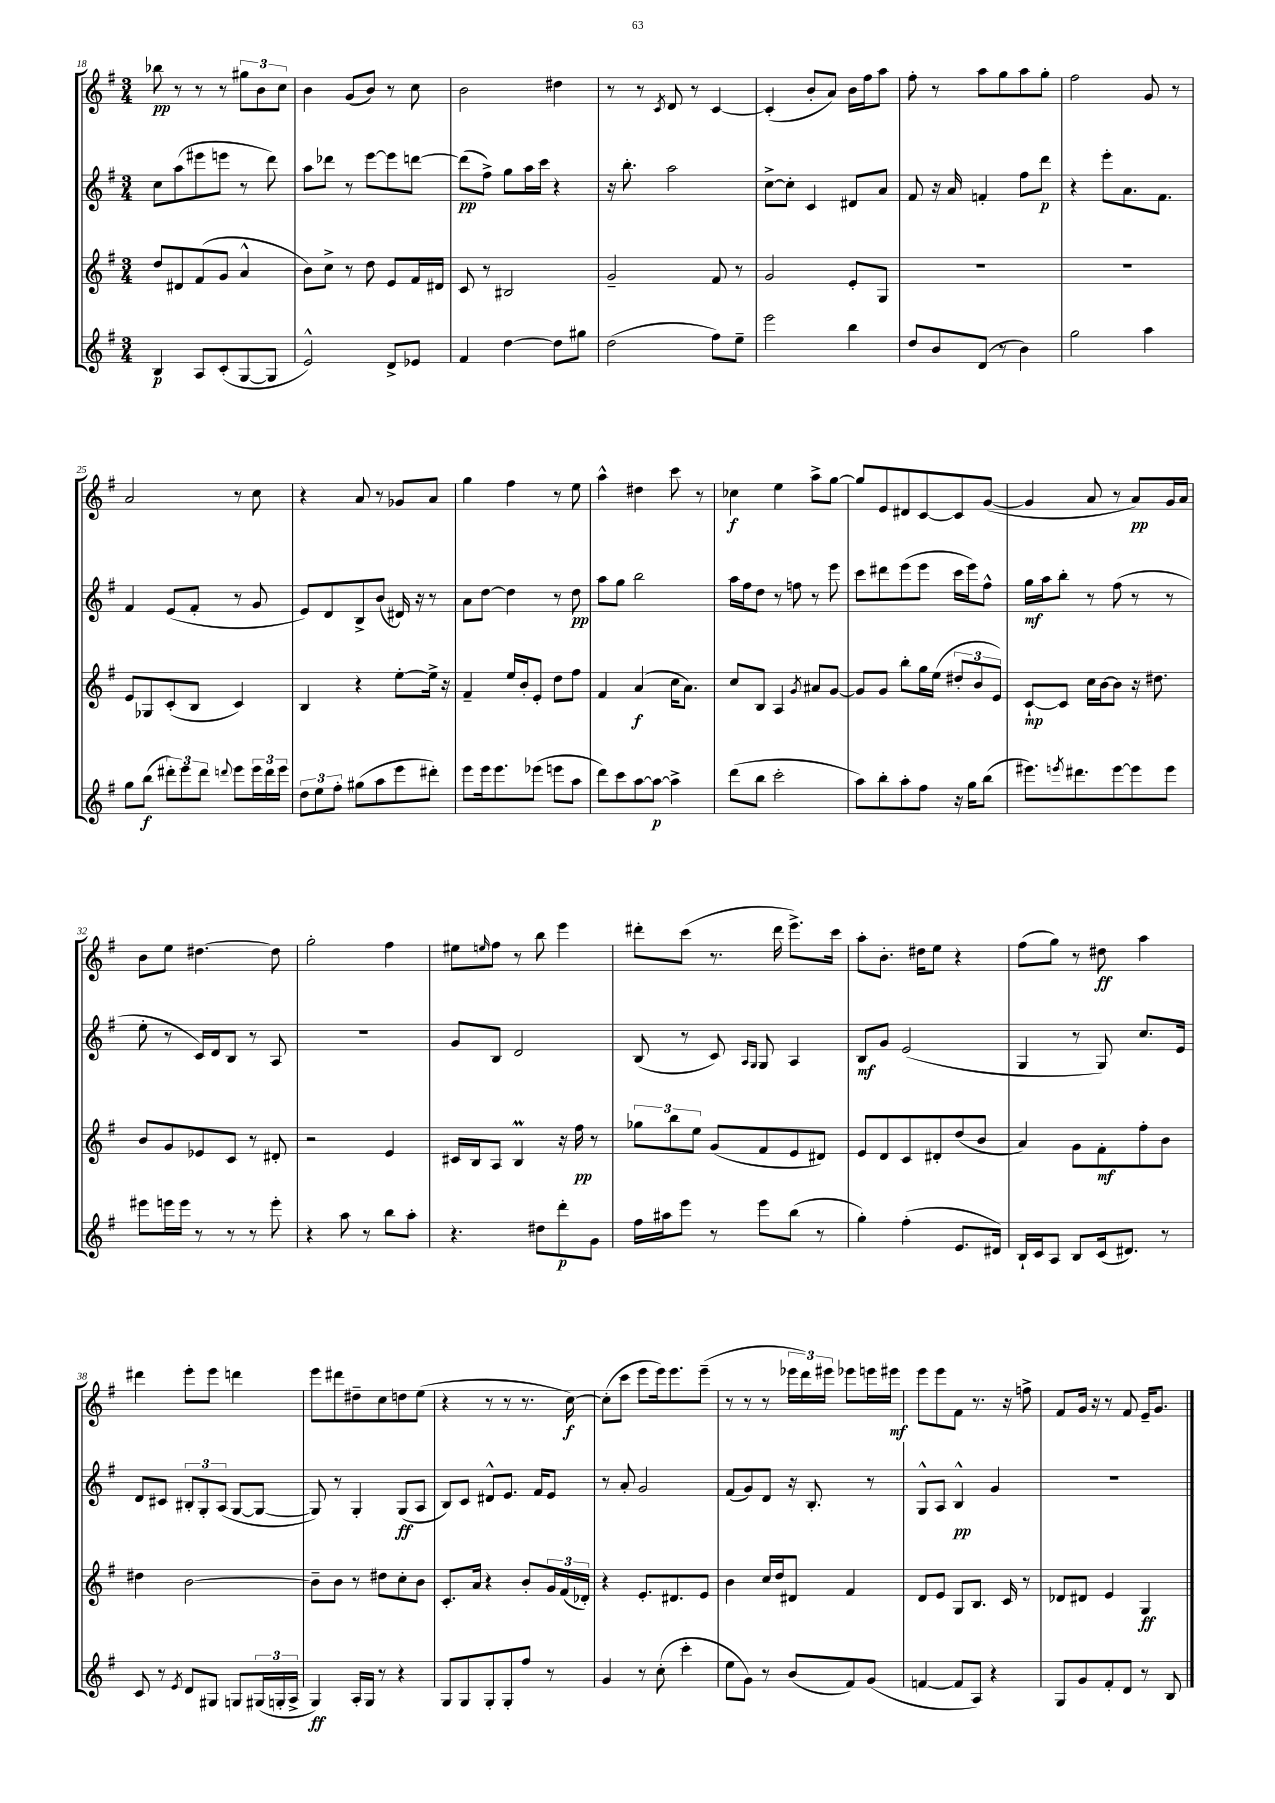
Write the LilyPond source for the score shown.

<<
\new StaffGroup <<
\new Staff = "s0" {
    \clef treble \key g \major \numericTimeSignature \time 3/4
    bes''8\pp r8 r8 r8 \tuplet 3/2 { gis''8 b'8 c''8 } |
    b'4 g'8( b'8) r8 c''8 |
    b'2 dis''4 |
    r8 r8 \acciaccatura { c'8 } d'8 r8 c'4~ |
    c'4-.( b'8-. a'8) b'16 fis''16 a''8 |
    fis''8-. r8 a''8 g''8 a''8 g''8-. |
    fis''2 g'8 r8 |
    a'2 r8 c''8 |
    r4 a'8 r8 ges'8 a'8 |
    g''4 fis''4 r8 e''8 |
    a''4-^ dis''4 c'''8 r8 |
    ces''4\f e''4 a''8-> g''8~ |
    g''8 e'8 dis'8 c'8~ c'8 g'8~( |
    g'4 a'8 r8 a'8\pp) g'16 a'16 |
    b'8 e''8 dis''4.~ dis''8 |
    g''2-. fis''4 |
    eis''8 \grace { e''16 } fis''8 r8 b''8 e'''4 |
    dis'''8-. c'''8( r8. dis'''16 e'''8.->) c'''16 |
    a''8-. b'8.-. dis''16 e''8 r4 |
    fis''8( g''8) r8 dis''8\ff a''4 |
    dis'''4 e'''8-. e'''8 d'''4 |
    e'''8 dis'''8 dis''8-- c''8 d''8 e''8( |
    r4 r8 r8 r8. c''16~\f) |
    c''8-.( c'''8 e'''8 e'''16) e'''8. e'''8--( |
    r8 r8 r8 \tuplet 3/2 { ees'''16 d'''16) eis'''16 } ees'''8 e'''16 eis'''16\mf |
    e'''8 e'''8 fis'8 r8. r16 f''8-> |
    fis'8 g'16 r16 r8 fis'8 e'16-- g'8. \bar "|." |
}
\new Staff = "s1" {
    \clef treble \key g \major \numericTimeSignature \time 3/4
    c''8 a''8( eis'''8 e'''8 r8 d'''8) |
    a''8 des'''8 r8 e'''8~ e'''8 d'''8~ |
    d'''8\pp( fis''8->) g''8 a''16 c'''16 r4 |
    r16 b''8.-. a''2 |
    c''8~-> c''8-. c'4 dis'8 a'8 |
    fis'8 r16 a'16 f'4-. fis''8 d'''8\p |
    r4 e'''8-. a'8. fis'8. |
    fis'4 e'8( fis'8-. r8 g'8 |
    e'8) d'8 b8-> b'8( dis'16) r16 r8 |
    a'8 d''8~ d''4 r8 d''8\pp |
    a''8 g''8 b''2 |
    a''16 fis''16 d''8 r8 f''8 r8 e'''8 |
    c'''8 dis'''8 e'''8( e'''8 c'''16 e'''16) fis''8-^ |
    g''16\mf a''16 b''8-. r8 fis''8( r8 r8 |
    e''8-. r8 c'16) d'16 b8 r8 a8 |
    R2. |
    g'8 b8 d'2 |
    b8( r8 c'8) \grace { a16 g16 } g8 a4 |
    b8\mf g'8 e'2( |
    g4 r8 g8) c''8. e'16 |
    d'8 cis'8 \tuplet 3/2 { bis8-. g8-. a8( } g8~ g8~ |
    g8) r8 g4-. g8\ff( a8 |
    b8) c'8 dis'8-^ e'8. fis'16 e'8 |
    r8 a'8-. g'2 |
    fis'8( g'8) d'8 r16 b8.-. r8 |
    g8-^ a8 b4-^\pp g'4 |
    R2. \bar "|." |
}
\new Staff = "s2" {
    \clef treble \key g \major \numericTimeSignature \time 3/4
    d''8 dis'8 fis'8( g'8 a'4-^ |
    b'8) c''8-> r8 d''8 e'8 fis'16 dis'16 |
    c'8 r8 bis2 |
    g'2-- fis'8 r8 |
    g'2 e'8-. g8 |
    R2. |
    R2. |
    e'8 ges8 c'8-.( b8 c'4) |
    b4 r4 e''8~-. e''16-> r16 |
    fis'4-- e''16 b'16-. e'8-. d''8 fis''8 |
    fis'4 a'4\f( c''16 a'8.) |
    c''8 b8 a4 \acciaccatura { g'8 } ais'8 g'8~ |
    g'8 g'8 b''8-. g''16 e''16( \tuplet 3/2 { dis''8-. b'8 e'8) } |
    c'8~-!\mp c'8 c''16 b'16~ b'8 r16 dis''8. |
    b'8 g'8 ees'8 c'8 r8 dis'8-. |
    r2 e'4 |
    cis'16 b16 a8 b4\prall r16 fis''16\pp r8 |
    \tuplet 3/2 { ges''8 b''8 e''8 } g'8( fis'8 e'8 dis'8) |
    e'8 d'8 c'8 dis'8-. d''8( b'8 |
    a'4) g'8 fis'8-.\mf fis''8-. b'8 |
    dis''4 b'2~ |
    b'8-- b'8 r8 dis''8 c''8-. b'8 |
    c'8.-. a'16 r4 b'8-. \tuplet 3/2 { g'16 fis'16( des'16-.) } |
    r4 e'8.-. dis'8. e'8 |
    b'4 c''16 d''16 dis'8 fis'4 |
    d'8 e'8 g8 b8. c'16 r8 |
    des'8 dis'8 e'4 g4\ff \bar "|." |
}
\new Staff = "s3" {
    \clef treble \key g \major \numericTimeSignature \time 3/4
    b4\p a8 c'8-.( g8~ g8 |
    e'2-^) d'8-> ees'8 |
    fis'4 d''4~ d''8 gis''8 |
    d''2( fis''8) e''8-- |
    e'''2 b''4 |
    d''8 b'8 d'8( r8 b'4) |
    g''2 a''4 |
    g''8 b''8\f( \tuplet 3/2 { dis'''8-.) e'''8 dis'''8 } \appoggiatura { d'''8 } e'''8 \tuplet 3/2 { e'''16 d'''16 e'''16 } |
    \tuplet 3/2 { d''8 e''8 fis''8-. } gis''8( a''8 e'''8 dis'''8-.) |
    e'''8 e'''16 e'''8. ees'''8( e'''8 a''8 |
    d'''8) c'''8 a''8~ a''8~\p a''4-> |
    d'''8( b''8 c'''2-. |
    a''8) b''8-. a''8-. fis''8 r16 g''16 b''8( |
    eis'''8.) \acciaccatura { e'''8 } dis'''8. e'''8~ e'''8 e'''8 |
    eis'''8 e'''16 e'''16 r8 r8 r8 e'''8-. |
    r4 a''8 r8 b''8 a''8-. |
    r4. dis''8 d'''8-.\p g'8 |
    fis''16 ais''16 e'''8 r8 e'''8 b''8( r8 |
    g''4-.) fis''4-.( e'8. dis'16) |
    b16-! c'16 a8 b8 c'16( dis'8.) r8 |
    c'8 r8 \acciaccatura { e'8 } d'8 gis8 g8 \tuplet 3/2 { gis16( g16-. a16-> } |
    g4\ff) a16-. g16 r8 r4 |
    g8 g8 g8-. g8-. fis''8 r8 |
    g'4 r8 c''8-.( c'''4-. |
    e''8 g'8) r8 b'8( fis'8) g'8( |
    f'4~ f'8 a8) r4 |
    g8 g'8 fis'8-. d'8 r8 b8 \bar "|." |
}
>>
>>
\layout { \context { \Score currentBarNumber = #18 } }
